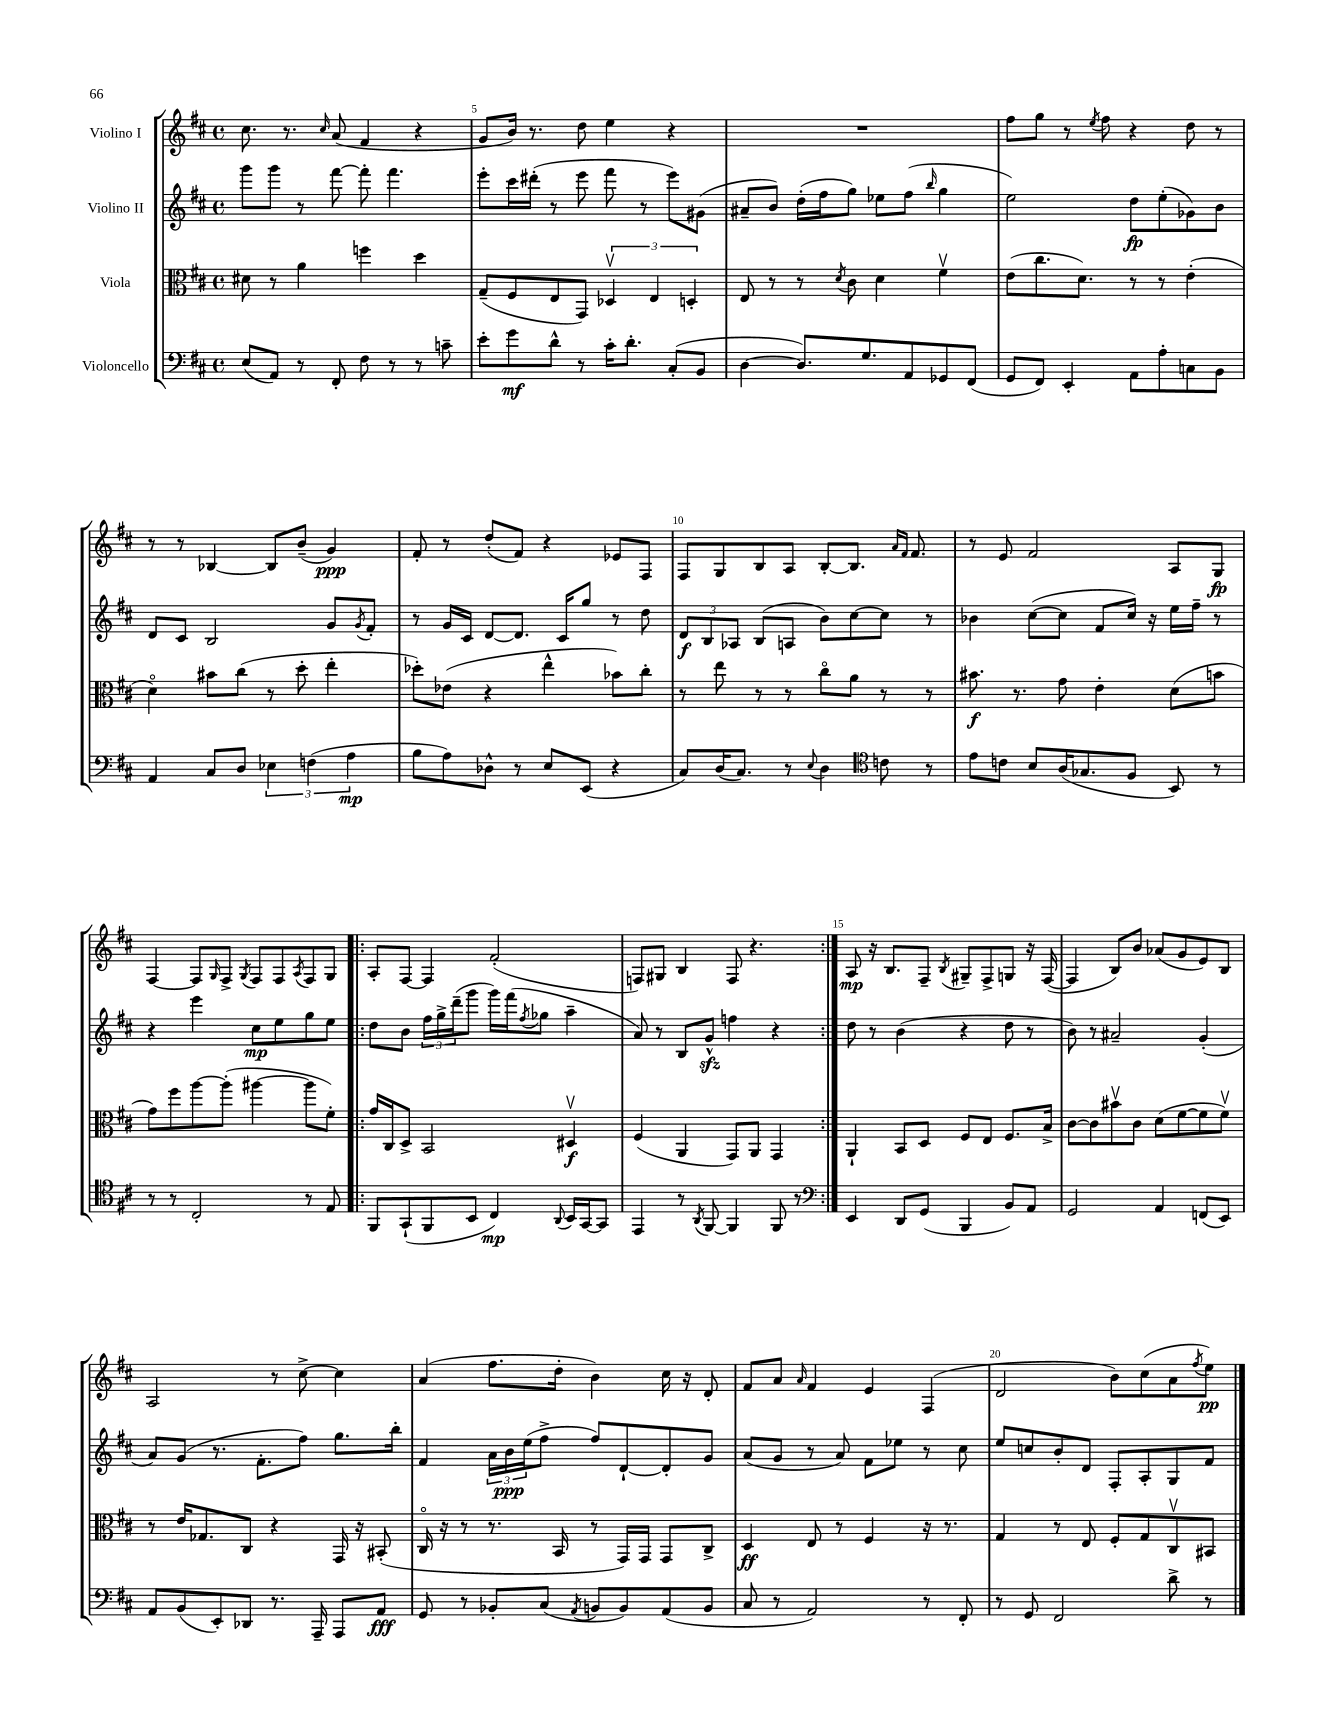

**kern	**dynam	**kern	**dynam	**kern	**dynam	**kern	**dynam
*part4	*part4	*part3	*part3	*part2	*part2	*part1	*part1
*staff4	*staff4	*staff3	*staff3	*staff2	*staff2	*staff1	*staff1
*I"Violoncello	*	*I"Viola	*	*I"Violino II	*	*I"Violino I	*
*clefF4	*	*clefC3	*	*clefG2	*	*clefG2	*
*k[f#c#]	*	*k[f#c#]	*	*k[f#c#]	*	*k[f#c#]	*
*M4/4	*	*M4/4	*	*M4/4	*	*M4/4	*
*met(c)	*	*met(c)	*	*met(c)	*	*met(c)	*
=4	=4	=4	=4	=4	=4	=4	=4
(8E/L	.	8d#X\	.	8ggg\L	.	8.cc#\	.
8AA/J)	.	8r	.	8ggg\J	.	.	.
.	.	.	.	.	.	8.r	.
8r	.	4a\	.	8r	.	.	.
.	.	.	.	.	.	16qqcc#/	.
8FF#'/	.	.	.	[8fff#\	.	(8a/	.
8F#\	.	4ffn\	.	8fff#'\]	.	4f#/	.
8r	.	.	.	4.fff#\	.	.	.
8r	.	4dd\	.	.	.	4r	.
8cn~\	.	.	.	.	.	.	.
=5	=5	=5	=5	=5	=5	=5	=5
8e'\L	.	(8G~/L	.	8eee'\L	.	8g/L	.
8g\	mf	8F#/	.	16ccc#\L	.	16b/Jk)	.
.	.	.	.	(16ddd#X'\JJ	.	8.r	.
8d^^\J	.	8E/	.	8r	.	.	.
8r	.	8GG/J)	.	8eee\	.	8dd\	.
16c#'\KL	.	6D-Xv/	.	8fff#\	.	4ee\	.
8.d'\J	.	.	.	.	.	.	.
.	.	.	.	8r	.	.	.
.	.	6E/	.	.	.	.	.
(8C#'/L	.	.	.	8eee\L)	.	4r	.
.	.	6Dn'/	.	.	.	.	.
8BB/J	.	.	.	(8g#X\J	.	.	.
=6	=6	=6	=6	=6	=6	=6	=6
[4D\	.	8E/	.	8a#X~/L	.	1r	.
.	.	8r	.	8b/J)	.	.	.
8.D/L])	.	8r	.	(16dd'\LL	.	.	.
.	.	.	.	16ff#\J	.	.	.
.	.	8qd/	.	.	.	.	.
.	.	8c#\	.	8gg\J)	.	.	.
8.G/	.	.	.	.	.	.	.
.	.	4d\	.	8ee-X\L	.	.	.
8AA/	.	.	.	(8ff#\J	.	.	.
.	.	.	.	16qqbb/	.	.	.
8GG-X/	.	4f#v\	.	4gg\	.	.	.
(8FF#/J	.	.	.	.	.	.	.
=7	=7	=7	=7	=7	=7	=7	=7
8GG/L	.	(8e\L	.	2ee\)	.	8ff#\L	.
8FF#/J)	.	8.cc#\	.	.	.	8gg\J	.
4EE'/	.	.	.	.	.	8r	.
.	.	8.d\J)	.	.	.	.	.
.	.	.	.	.	.	8qee/	.
.	.	.	.	.	.	8ff#\	.
8AA\L	.	8r	.	8dd\L	fp	4r	.
8A'\	.	8r	.	(8ee'\	.	.	.
8Cn\	.	(4e'\	.	8g-X\)	.	8dd\	.
8BB\J	.	.	.	8b\J	.	8r	.
!!LO:LB:g=z
=8	=8	=8	=8	=8	=8	=8	=8
4AA/	.	4d\)	.	8d/L	.	8r	.
.	.	.	.	8c#/J	.	8r	.
8C#/L	.	8b#X\L	.	2B/	.	[4B-X/	.
8D/J	.	(8cc#\J	.	.	.	.	.
6E-X\	.	8r	.	.	.	8B-/L]	.
.	.	8dd'\	.	.	.	(8b~/J	.
(6Fn\	.	.	.	.	.	.	.
.	.	4ee'\	.	8g/L	.	4g/)	ppp
6A\	mp	.	.	.	.	.	.
.	.	.	.	8qg/	.	.	.
.	.	.	.	8f#'/J	.	.	.
=9	=9	=9	=9	=9	=9	=9	=9
8B\L	.	8dd-X'\L)	.	8r	.	8f#'/	.
8A\)	.	(8e-X\J	.	16g/LL	.	8r	.
.	.	.	.	16c#/JJ	.	.	.
8D-X^^\J	.	4r	.	[8d/L	.	(8dd'/L	.
8r	.	.	.	8.d/J]	.	8f#/J)	.
8E/L	.	4ee^^\	.	.	.	4r	.
.	.	.	.	16c#/KL	.	.	.
(8EE/J	.	.	.	8gg/J	.	.	.
4r	.	8b-X\L)	.	8r	.	8e-X/L	.
.	.	8cc#'\J	.	8dd\	.	8F#/J	.
=10	=10	=10	=10	=10	=10	=10	=10
8C#/L)	.	8r	.	12d/L	f	8F#/L	.
.	.	.	.	12B/	.	.	.
(16D/K	.	8ee\	.	.	.	8G/	.
.	.	.	.	12A-X/J	.	.	.
8.C#/J)	.	.	.	.	.	.	.
.	.	8r	.	(8B/L	.	8B/	.
8r	.	8r	.	8An/J	.	8A/J	.
8qqE/	.	.	.	.	.	.	.
4D\	.	8cc#\L	.	8b\L)	.	[8B'/L	.
.	.	8a\J	.	[8cc#\	.	8.B/J]	.
*clefC4	*	*	*	*	*	*	*
8cn\	.	8r	.	8cc#\J]	.	.	.
.	.	.	.	.	.	16qqa/LL	.
.	.	.	.	.	.	16qqf#/JJ	.
.	.	.	.	.	.	8.f#/	.
8r	.	8r	.	8r	.	.	.
=11	=11	=11	=11	=11	=11	=11	=11
8e\L	.	8.b#X\	f	4b-X\	.	8r	.
8cn\J	.	.	.	.	.	8e/	.
.	.	8.r	.	.	.	.	.
8B/L	.	.	.	([8cc#\L	.	2f#/	.
(16A/K	.	8g\	.	8cc#\J]	.	.	.
8.G-X/	.	.	.	.	.	.	.
.	.	4e'\	.	8f#/L	.	.	.
8F#/J	.	.	.	16cc#/Jk)	.	.	.
.	.	.	.	16r	.	.	.
8BB/)	.	(8d\L	.	16ee\LL	.	8A/L	.
.	.	.	.	16ff#~\JJ	.	.	.
8r	.	8bn\J	.	8r	.	8G/J	fp
!!LO:LB:g=z
=12	=12	=12	=12	=12	=12	=12	=12
8r	.	8g\L)	.	4r	.	[4F#/	.
8r	.	8ff#\	.	.	.	.	.
2C#'/	.	[8aa\	.	4eee\	.	8F#/L]	.
.	.	.	.	.	.	16qqG/	.
.	.	(8aa'\J]	.	.	.	8F#^/J	.
.	.	.	.	.	.	8qG/	.
.	.	[4aa#X\	.	8cc#\L	mp	8F#/L	.
.	.	.	.	8ee\	.	8F#/	.
.	.	.	.	.	.	8qA/	.
8r	.	8aa#\L]	.	8gg\	.	8F#/	.
8E/	.	8f#'\J)	.	8ee\J	.	8G/J	.
=13!|:	=13!|:	=13!|:	=13!|:	=13!|:	=13!|:	=13!|:	=13!|:
8FF#/L	.	16g/LL	.	8dd\L	.	8A'/L	.
.	.	16C#/J	.	.	.	.	.
(8GG`/	.	8D^/J	.	8b\J	.	[8F#/J	.
8FF#/	.	2BB/	.	24ff#\LL	.	4F#/]	.
.	.	.	.	24gg^\	.	.	.
.	.	.	.	(24ddd~\J	.	.	.
8BB/J	.	.	.	8ggg\J	.	.	.
4C#/)	mp	.	.	16ggg\LL)	.	(2f#'/	.
.	.	.	.	(16fff#\J	.	.	.
.	.	.	.	8qff#/	.	.	.
.	.	.	.	8gg-X\J	.	.	.
8qqAA/	.	.	.	.	.	.	.
16BB/LL	.	4D#Xv/	f	4aa~\	.	.	.
[16GG/J	.	.	.	.	.	.	.
8GG/J]	.	.	.	.	.	.	.
=14	=14	=14	=14	=14	=14	=14	=14
4EE/	.	(4F#/	.	8a/)	.	8Fn/L)	.
.	.	.	.	8r	.	8G#X/J	.
8r	.	4AA/	.	8B/L	.	4B/	.
8qAA/	.	.	.	.	.	.	.
[8FF#/	.	.	.	8gzz^^/J	.	.	.
4FF#/]	.	8GG/L)	.	4ffn\	.	8F/	.
.	.	8AA/J	.	.	.	4.r	.
8FF#/	.	4GG/	.	4r	.	.	.
8r	.	.	.	.	.	.	.
=15:|!	=15:|!	=15:|!	=15:|!	=15:|!	=15:|!	=15:|!	=15:|!
*clefF4	*	*	*	*	*	*	*
4EE/	.	4AA`/	.	8dd\	.	8A/	mp
.	.	.	.	8r	.	16r	.
.	.	.	.	.	.	8.B/L	.
8DD/L	.	8BB/L	.	(4b\	.	.	.
(8GG/J	.	8D/J	.	.	.	8F#~/J	.
.	.	.	.	.	.	8qB/	.
4BBB/	.	8F#/L	.	4r	.	8G#X~/L	.
.	.	8E/J	.	.	.	8F#^/	.
8BB/L)	.	8.F#/L	.	8dd\	.	8Gn/J	.
8AA/J	.	.	.	8r	.	16r	.
.	.	16B^/Jk	.	.	.	([16F#/	.
=16	=16	=16	=16	=16	=16	=16	=16
2GG/	.	[8c#\L	.	8b\)	.	4F#/]	.
.	.	8c#\]	.	8r	.	.	.
.	.	8b#Xv\	.	2a#X~/	.	8B/L)	.
.	.	8c#\J	.	.	.	8b/J	.
4AA/	.	(8d\L	.	.	.	(8a-X/L	.
.	.	[8f#\	.	.	.	8g/	.
(8FFn/L	.	8f#\]	.	(4g'/	.	8e/)	.
8EE/J)	.	8f#v\J)	.	.	.	8B/J	.
!!LO:LB:g=z
=17	=17	=17	=17	=17	=17	=17	=17
8AA/L	.	8r	.	8a/L)	.	2A/	.
(8BB/	.	16e/KL	.	(8g/J	.	.	.
.	.	8.G-X/	.	.	.	.	.
8EE'/)	.	.	.	8.r	.	.	.
8DD-X/J	.	8C#/J	.	.	.	.	.
.	.	.	.	8.f#'\L	.	.	.
8.r	.	4r	.	.	.	8r	.
.	.	.	.	8ff#\J)	.	[8cc#^\	.
16AAA~/	.	.	.	.	.	.	.
8AAA/L	.	16GG/	.	8.gg\L	.	4cc#\]	.
.	.	16r	.	.	.	.	.
8AA/J	fff	(8BB#X'/	.	.	.	.	.
.	.	.	.	16bb'\Jk	.	.	.
=18	=18	=18	=18	=18	=18	=18	=18
8GG/	.	16C#/	.	4f#/	.	(4a/	.
.	.	16r	.	.	.	.	.
8r	.	8r	.	.	.	.	.
8BB-X'/L	.	8.r	.	24a\LL	.	8.ff#\L	.
.	.	.	.	24b\	ppp	.	.
.	.	.	.	(24ee\J	.	.	.
(8C#/J	.	.	.	8ff#^\J	.	.	.
.	.	16BB/	.	.	.	16dd'\Jk	.
8qAA/	.	.	.	.	.	.	.
8BBn/L	.	8r	.	8ff#/L)	.	4b\)	.
8BB/)	.	16GG/LL)	.	[8d`/	.	.	.
.	.	16GG/JJ	.	.	.	.	.
(8AA/	.	8GG/L	.	8d'/]	.	16cc#\	.
.	.	.	.	.	.	16r	.
8BB/J	.	8C#^/J	.	8g/J	.	8d'/	.
=19	=19	=19	=19	=19	=19	=19	=19
8C#/	.	4D/	ff	(8a/L	.	8f#/L	.
8r	.	.	.	8g/J	.	8a/J	.
.	.	.	.	.	.	16qqa/	.
2AA/)	.	8E/	.	8r	.	4f#/	.
.	.	8r	.	8a/)	.	.	.
.	.	4F#/	.	8f#\L	.	4e/	.
.	.	.	.	8ee-X\J	.	.	.
8r	.	16r	.	8r	.	(4F#/	.
.	.	8.r	.	.	.	.	.
8FF#'/	.	.	.	8cc#\	.	.	.
=20	=20	=20	=20	=20	=20	=20	=20
8r	.	4G/	.	8ee/L	.	2d/	.
8GG/	.	.	.	8ccn/	.	.	.
2FF#/	.	8r	.	8b'/	.	.	.
.	.	8E/	.	8d/J	.	.	.
.	.	8F#'/L	.	8F#'/L	.	8b\L)	.
.	.	8G/	.	8A'/	.	(8cc#\	.
8d^\	.	8C#v/	.	8G/	.	8a\	.
.	.	.	.	.	.	8qff#/	.
8r	.	8BB#X/J	.	8f#/J	.	8ee\J)	pp
==	==	==	==	==	==	==	==
*-	*-	*-	*-	*-	*-	*-	*-
